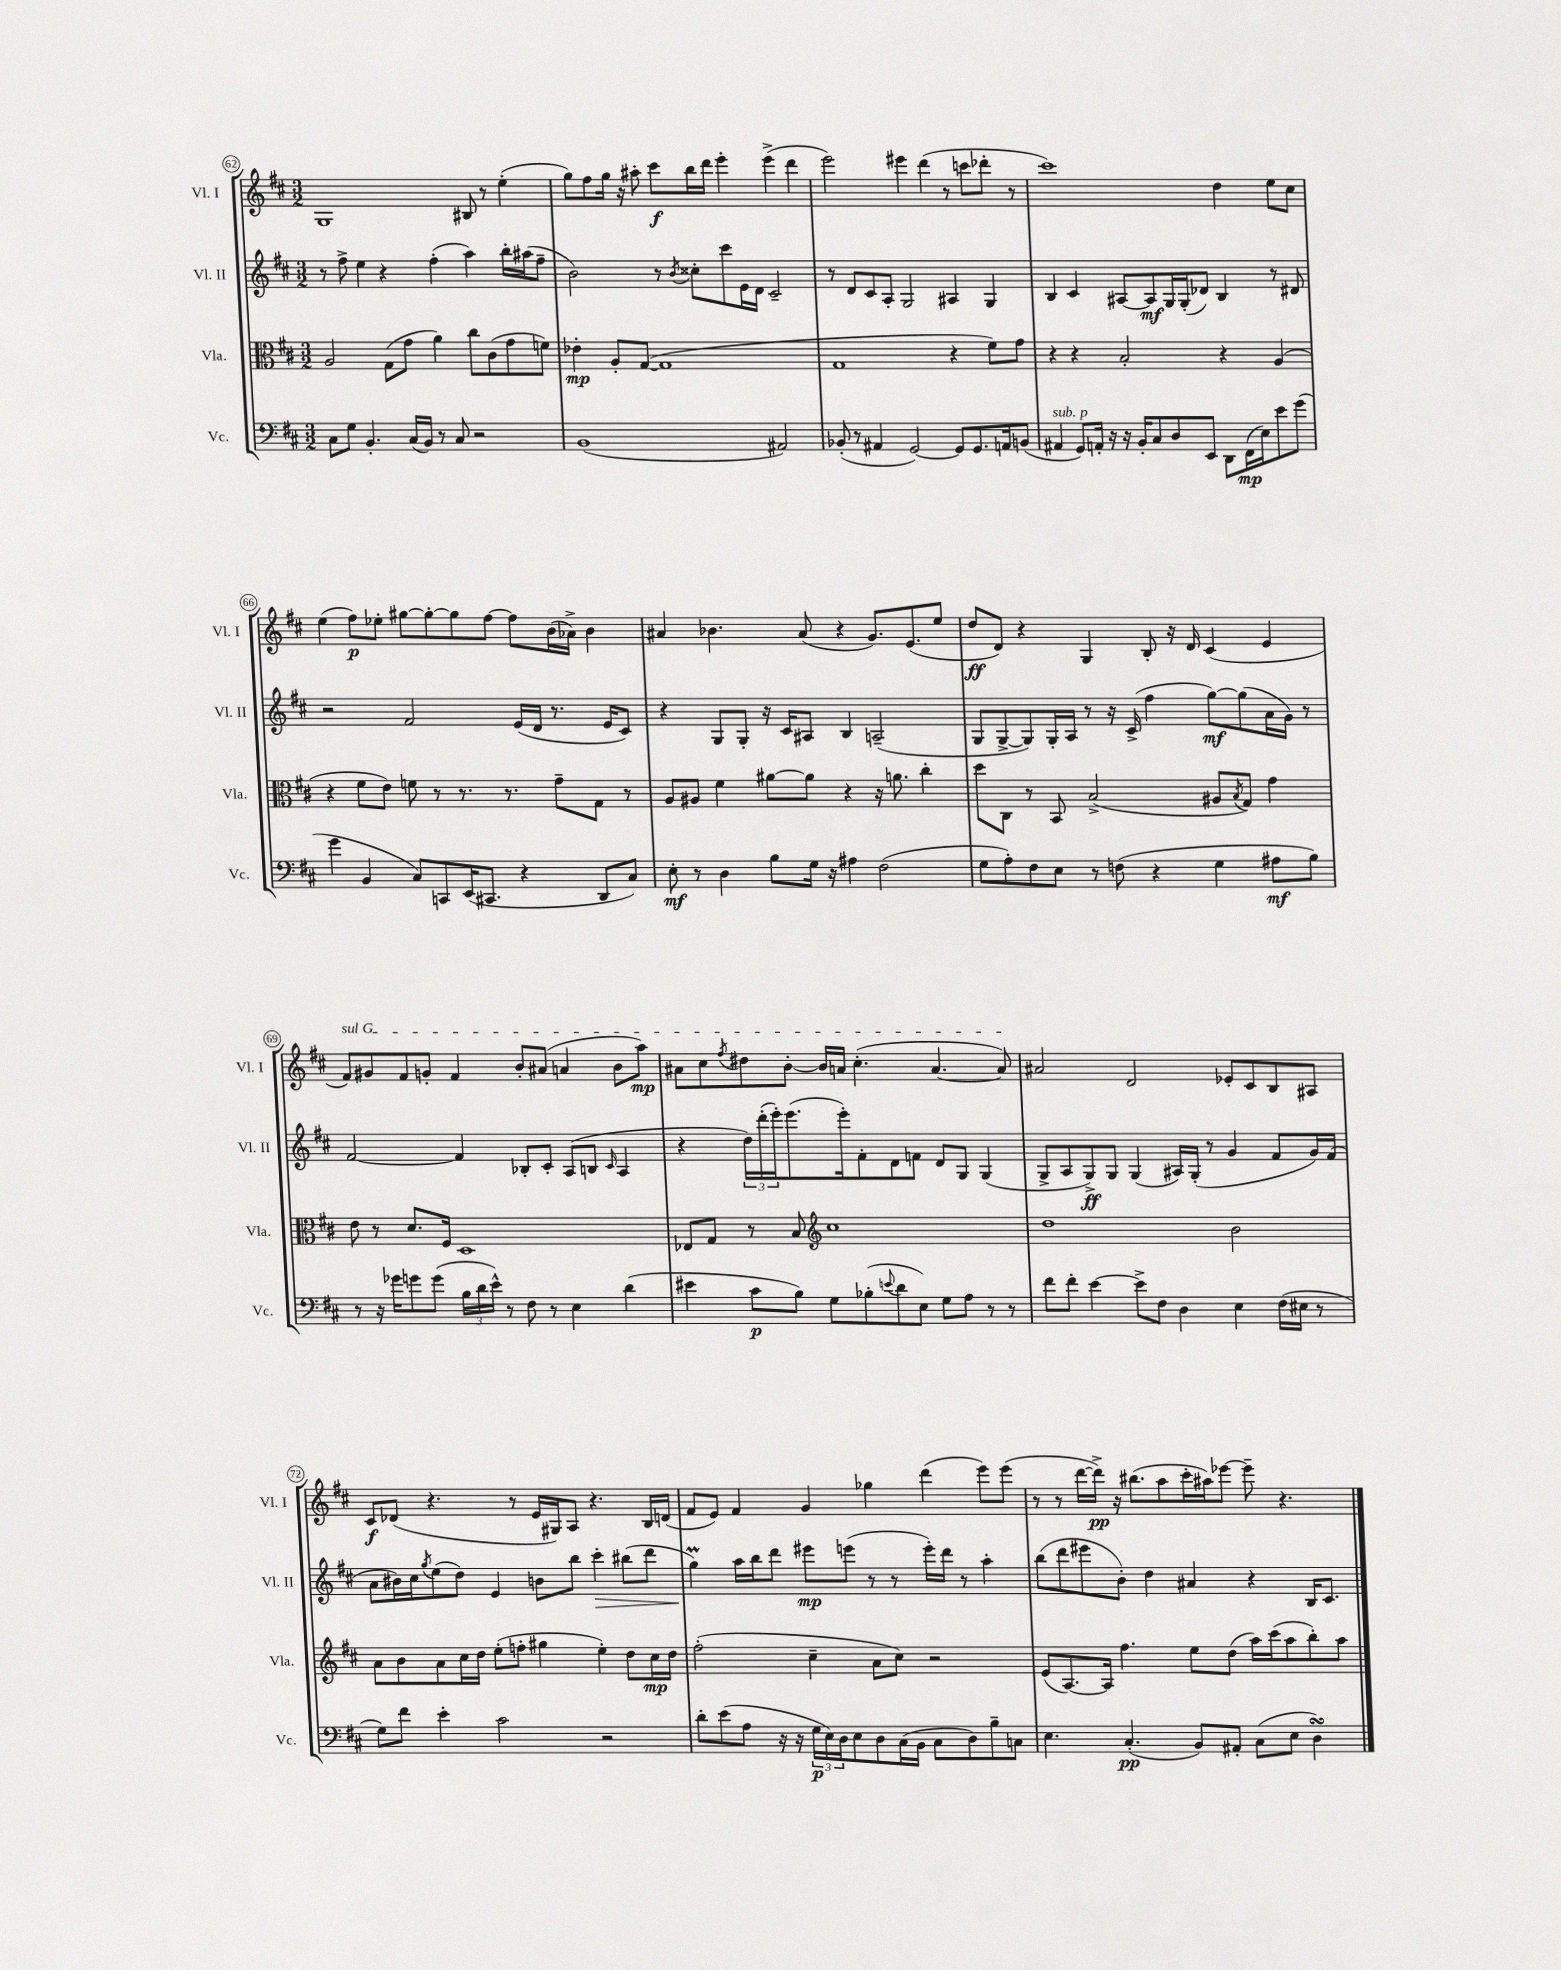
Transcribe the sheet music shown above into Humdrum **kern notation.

**kern	**kern	**kern	**kern
*staff4	*staff3	*staff2	*staff1
*clefF4	*clefC3	*clefG2	*clefG2
*k[f#c#]	*k[f#c#]	*k[f#c#]	*k[f#c#]
*M3/2	*M3/2	*M3/2	*M3/2
8C#	2A	8r	1G
8G	.	8ff#^	.
4.BB'	.	4ee	.
.	(8G	4r	.
(16C#	8g	.	.
16BB)	.	.	.
8r	4a)	(4ff#'	.
8C#	.	.	.
2r	8cc#	4aa)	8B#
.	(8c#	.	8r
.	8g	16bb'	(4ee'
.	.	(16aa#	.
.	8f)	8ff#~	.
=	=	=	=
(1BB	4e-'	2b)	8gg)
.	.	.	8ff#
.	8A'	.	16gg
.	.	.	16r
.	([8G	.	8aa#'
.	1G]	8r	8ccc#
.	.	8qb	.
.	.	8cc##'	16bb
.	.	.	16ddd
.	.	8ccc#	4eee'
.	.	16e	.
.	.	16d	.
2AA#)	.	2c#~	(4eee^
.	.	.	4ddd
=	=	=	=
(8BB-'	1G	8r	2eee)
8r	.	8d	.
4AA#	.	8c#	.
.	.	8A'	.
[2GG)	.	2G	4eee#
.	.	.	(4ddd
8GG]	4r	4A#	8r
8.GG	.	.	8ccc
.	8f#)	4G	8ddd-'
16AA	.	.	.
(8BB	8g	.	8r
=	=	=	=
4AA#	4r	4B	1ccc#)
8GG)	4r	4c#	.
16AA'	.	.	.
16r	.	.	.
16r	2B'	[8A#	.
16BB'	.	.	.
8C#	.	8A#]	.
8D	.	16G	.
.	.	(16G'	.
8EE	.	8d-)	.
8DD	4r	4B	4dd
(16FF#	.	.	.
16E)	.	.	.
8e	(4A	8r	8ee
(8g	.	8d#	8cc#
=	=	=	=
4g	4r	2r	(4ee
4BB	8f#	.	8ff#)
.	8e)	.	8ee-'
8C#)	8f	2f#	[8gg#
8CC	8r	.	8gg#'_
(16EE	8.r	.	8gg#]
8.CC#	.	.	.
.	.	.	[8ff#
.	8.r	.	.
4r	.	(16e	8ff#]
.	.	16d	.
.	8g~	8.r	(16b
.	.	.	16a-^)
8DD	8G	.	4b
.	.	16e	.
8C#)	8r	8c#)	.
=	=	=	=
8E'	8A	4r	4a#
8r	8A#	.	.
4D	4f#	8G	4.b-
.	.	8G'	.
8B	[8a#	16r	.
.	.	16c#	.
16G	8a#]	8A#	(8a#
16r	.	.	.
4A#	4r	4B	4r
(2F#	16r	(2A~	8.g)
.	8.a	.	.
.	.	.	(8.e
.	4cc#'	.	.
.	.	.	8ee
=	=	=	=
8G	8dd	8G	8dd
8A')	8C#	[8G^	8d)
8F#	8r	8G])	4r
8E	8BB	16G'	.
.	.	16A	.
8r	(2B^	8r	4G
(8F	.	16r	.
.	.	(16c#^	.
4r	.	4ff#	8B'
.	.	.	16r
.	.	.	16d
4G	8A#	[8gg)	(4c#
.	8qB	.	.
.	8G)	(8gg]	.
8A#	4g	16a	4e
.	.	16g)	.
8B)	.	8r	.
=	=	=	=
8r	8e	[2f#	8f#)
16r	8r	.	8g#
16g-	.	.	.
8g	8.d	.	8f#
(8g	.	.	8g'
.	16F#	.	.
24B	1D	4f#]	4f#
24d	.	.	.
24e^^)	.	.	.
8r	.	.	.
8F#	.	8B-'	8b'
8r	.	8c#'	(8a#
4E	.	(8A	4a
.	.	8B	.
.	.	16qqc#	.
(4d	.	4A	8b
.	.	.	8aa)
=	=	=	=
4e#	8E-	4r	8a#
.	8G	.	8cc#
.	.	.	8qff#
8c#	8r	24dd)	8dd#
.	.	(24ddd'	.
.	.	24eee')	.
8B)	8B	(8.eee	[8b'
*	*clefG2	*	*
8G	1cc#	.	16b]
.	.	16eee')	16a
(8B-'	.	8f#'	(4.cc#'
8qqe	.	.	.
8d	.	8d	.
8E)	.	8f	.
8G	.	8d	[4.a
8A	.	8G	.
8r	.	(4G	.
8r	.	.	8a])
=	=	=	=
8f#	1dd	8G^	2a#
8f#'	.	8A	.
[4e	.	8G^)	.
.	.	8G	.
8e^]	.	(4G	2d
8F#	.	.	.
4D	.	16A#)	.
.	.	(16G'	.
.	.	8r	.
4E	2b	4g	8e-'
.	.	.	8c#
(16F#	.	8f#	8B
16E#	.	.	.
8r	.	16g)	8A#
.	.	(16f#	.
=	=	=	=
8G)	8a	8a	8c#
8f#	8b	16b#)	(8d-
.	.	16cc#	.
.	.	8qgg	.
4e'	8a	(8ee	4.r
.	16cc#	8dd)	.
.	16dd	.	.
2c#	(8ee'	4e	.
.	8ff'	.	8r
.	4gg#	8b	16e
.	.	.	16G#)
.	.	8bb	8A
2r	4ee')	4ccc#'	4.r
.	8dd	(8bb#	.
.	16cc#	8ddd	16B
.	16dd	.	(16d
=	=	=	=
8d'	(2ff#'	4gg)	8f#
(8e	.	.	8e)
8A	.	16aa	4f#
.	.	16bb	.
16r	.	8ddd	.
16r	.	.	.
24G	4cc#~	8eee#	4g
24E)	.	.	.
24D	.	.	.
8E	.	(8eee	.
8D	8a	8r	4gg-
(16C#	8cc#)	8r	.
16BB	.	.	.
8C#	2r	16eee')	(4ddd
.	.	16ddd	.
8D)	.	8r	.
8B~	.	4aa'	8eee)
8C	.	.	(8eee
=	=	=	=
4.E	(8e	(8bb	8r
.	[8.A)	8ddd	8r
.	.	8eee#	[16ddd
.	16A]	.	16ddd^])
(4.C#'	4.ff#	8b')	16r
.	.	.	(8.bb#
.	.	4dd	.
.	.	.	8aa
8BB)	8ee	4a#	16ccc#'
.	.	.	16aa#)
8AA#'	(8dd	.	[8eee-
(8C#	16aa)	4r	8eee-~]
.	(16ccc#	.	.
8E	8aa	.	4.r
4D)	8bb')	16B	.
.	.	8.c#	.
.	8aa	.	.
==	==	==	==
*-	*-	*-	*-
